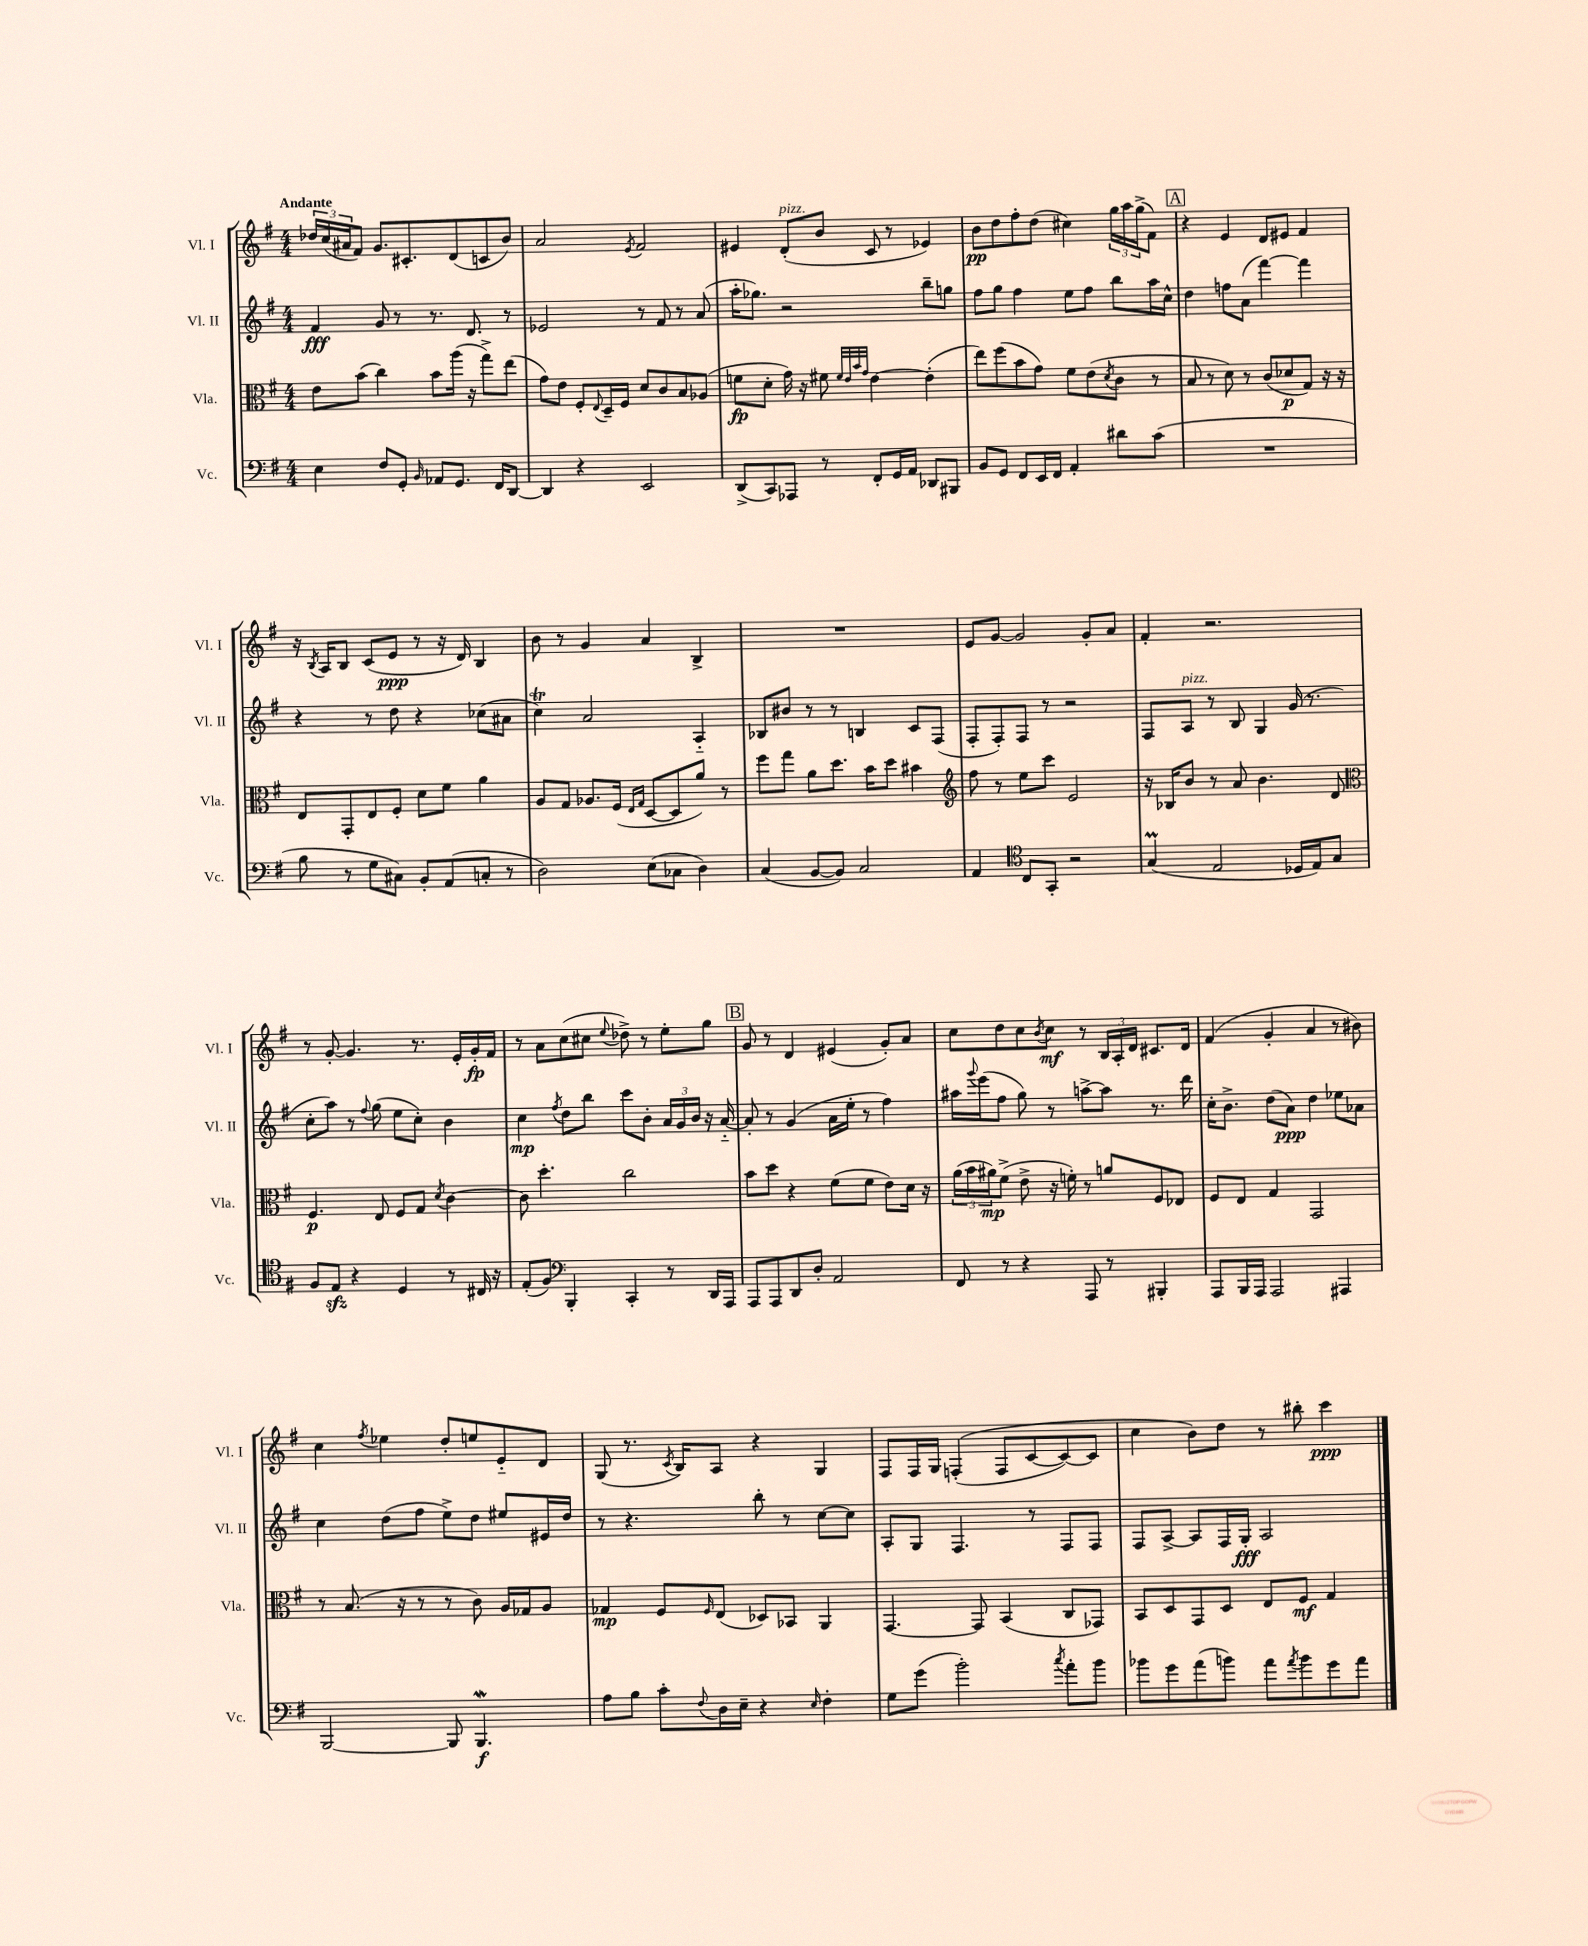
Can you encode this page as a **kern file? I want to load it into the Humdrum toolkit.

**kern	**kern	**kern	**kern
*staff4	*staff3	*staff2	*staff1
*clefF4	*clefC3	*clefG2	*clefG2
*k[f#]	*k[f#]	*k[f#]	*k[f#]
*M4/4	*M4/4	*M4/4	*M4/4
4E	8e	4f#	24dd-
.	.	.	(24cc
.	.	.	24a#
.	(8b	.	8f#)
8F#	4cc)	8g	8.g
8GG'	.	8r	.
.	.	.	8.c#'
16qqBB	.	.	.
8AA-	8b	8.r	.
8.GG	(16aa	.	(8d
.	16r	8.d	.
.	8gg^)	.	8c
16FF#	.	.	.
[8DD	(8ee	8r	8b)
=	=	=	=
4DD]	8g)	2e-	2a
.	8e	.	.
4r	8F#'	.	.
.	8qqE	.	.
.	16D~	.	.
.	16F#	.	.
.	.	.	8qe
2EE	8d	8r	2f#
.	8c	8f#	.
.	8B	8r	.
.	(8A-	(8a	.
=	=	=	=
(8DD^	8f	16aa'	4e#
.	.	8.gg-)	.
8CC)	8d'	.	.
8AAA-	16g)	2r	(8d'
.	16r	.	.
8r	8f#	.	8b
.	32qqf#	.	.
.	32qqe	.	.
.	32qqb	.	.
.	32qqg	.	.
8FF#'	[4e	.	8c
16GG	.	.	8r
16AA	.	.	.
8DD-	(4e']	8bb~	4e-)
8BBB#	.	8gg	.
=	=	=	=
8BB	8ee)	8ff#	8b
8GG	(8ff#	8gg	8dd
8FF#	8b	4ff#	8ff#'
16EE	8g)	.	(8dd
16FF#	.	.	.
4AA'	8f#	8ee	4cc#)
.	(8e	8ff#	.
.	8qd	.	.
8d#	8c	8bb	24gg
.	.	.	24aa
.	.	.	(24gg^
(8c	8r	16aa	8f#)
.	.	16cc^^	.
=	=	=	=
1r	8B	4dd	4r
.	8r	.	.
.	8d)	8ff	4e
.	8r	(8a	.
.	(8c	[4fff#)	8d
.	8d-	.	8e#
.	8G)	4fff#]	4f#
.	16r	.	.
.	16r	.	.
=	=	=	=
8B	8E	4r	16r
.	.	.	8qB
.	.	.	16A
8r	8GG'	.	8B
8G	8E	8r	(8c
8C#)	8F#'	8dd	8e
8BB'	8d	4r	8r
(8AA	8f#	.	16r
.	.	.	16d)
8C'	4a	(8cc-	4B
8r	.	8a#	.
=	=	=	=
2D)	8A	4cc)	8b
.	8G	.	8r
.	8.A-	2a	4g
.	(16F#	.	.
.	16qqE	.	.
.	16qqG	.	.
(8E	[8D	.	4a
8C-	8D]	.	.
4D)	8a)	4A'~	4B^
.	8r	.	.
=	=	=	=
(4C	8ff#	8B-	1r
.	8gg	8b#	.
[8BB	8a	8r	.
8BB])	8.dd	8r	.
2C	.	4B	.
.	16b	.	.
.	8dd	.	.
.	4b#	8c	.
.	.	(8F#	.
=	=	=	=
*	*clefG2	*	*
4AA	8ff#	8F#'	8e
.	8r	8F#')	[8g
*clefC4	*	*	*
8C	8ee	8F#	2g]
8GG'	8ccc	8r	.
2r	2e	2r	.
.	.	.	8g'
.	.	.	8a
=	=	=	=
(4G	16r	8F#	4f#'
.	16B-	.	.
.	8b	8A	.
2E	8r	8r	2.r
.	8a	8B	.
.	4.b	4G	.
16D-	.	(16g	.
16E)	.	8.r	.
8G	8d	.	.
=	=	=	=
*	*clefC3	*	*
8F#	4.F#	8cc'	8r
8E	.	8aa)	[8g'
4r	.	8r	4.g]
.	.	8qqff#	.
.	8E	(8gg	.
4D	8F#	8ee	.
.	8G	8cc')	8.r
.	8qd	.	.
8r	[4c	4b	.
.	.	.	16e'
16C#	.	.	16g'
16r	.	.	16f#
=	=	=	=
(8E'	8c]	4cc	8r
8F#)	4.dd'	.	8a
*clefF4	*	*	*
.	.	8qff#	.
4BBB'	.	8dd	(8cc
.	.	8bb	8cc#
.	.	.	8qqee
4CC'	2cc	8ccc	8dd-^)
.	.	8b'	8r
8r	.	24a	8ee'
.	.	24g	.
.	.	24b	.
16DD	.	16r	8gg
16AAA	.	[16a'~	.
=	=	=	=
8AAA	8b	8a']	8g
8AAA	8dd	8r	8r
8DD	4r	(4g	4d
8D'	.	.	.
2AA	(8f#	16a	(4e#
.	.	16ee'	.
.	8f#	8r	.
.	8e)	4ff#)	8g')
.	16d	.	8a
.	16r	.	.
=	=	=	=
8FF#	(24a	16aa#	8cc
.	24b	.	.
.	.	8qqggg	.
.	.	(16eee	.
.	24a#)	.	.
8r	(8f#^	8ff#	8dd
4r	8e^	8gg)	8cc
.	.	.	8qb
.	16r	8r	8cc
.	16f')	.	.
8AAA	8r	[8aa^	8r
8r	8a	8aa]	24B
.	.	.	24A'
.	.	.	24d
4BBB#'	8F#	8.r	8.c#
.	8E-	.	.
.	.	16ddd	16d
=	=	=	=
8AAA	8F#	16cc'	(4f#
.	.	8.b^	.
16BBB	8E	.	.
16AAA	.	.	.
2AAA	4G	(8dd	4g'
.	.	8a)	.
.	2GG	4dd	4a
4AAA#	.	8ee-	8r
.	.	8a-	8b#)
=	=	=	=
[2BBB	8r	4cc	4cc
.	(8.B	.	.
.	.	.	8qff#
.	.	(8dd	4ee-
.	16r	.	.
.	8r	8ff#	.
8BBB]	8r	8ee^)	8dd'
4.BBB	8c)	8dd	8ee
.	16A	8ee#	8e'~
.	16G-	.	.
.	8A	16e#	8d
.	.	16dd	.
=	=	=	=
8A	4G-	8r	(8G
8B	.	4.r	8.r
8c'	8F#	.	.
.	.	.	8qc
.	.	.	16B)
8qqF#	16qqF#	.	.
16D	(8E	.	8A
16E~	.	.	.
4r	8D-)	8bb'	4r
.	8BB-	8r	.
16qqE	.	.	.
4F#'	4AA	[8cc	4G
.	.	8cc]	.
=	=	=	=
8G	[4.GG	8A'	8F#
(8g	.	8G	16F#
.	.	.	16G
2b')	.	4.F#	&((4F'
.	8GG]	.	.
.	(4BB	.	8F
.	.	8r	[8c
8qcc	.	.	.
8a'	8C	8F#	8c_)
8b	8GG-)	8F#	8c]
=	=	=	=
8b-	8BB	8F#	4cc
8g	8D	[8A^	.
(8a	8GG	8A]	8b&)
8b)	8D	16F#	8dd
.	.	16G'	.
8a	8E	2A	8r
8qa	.	.	.
8b	8F#	.	8bb#'
8g	4G	.	4ccc
8a	.	.	.
==	==	==	==
*-	*-	*-	*-
